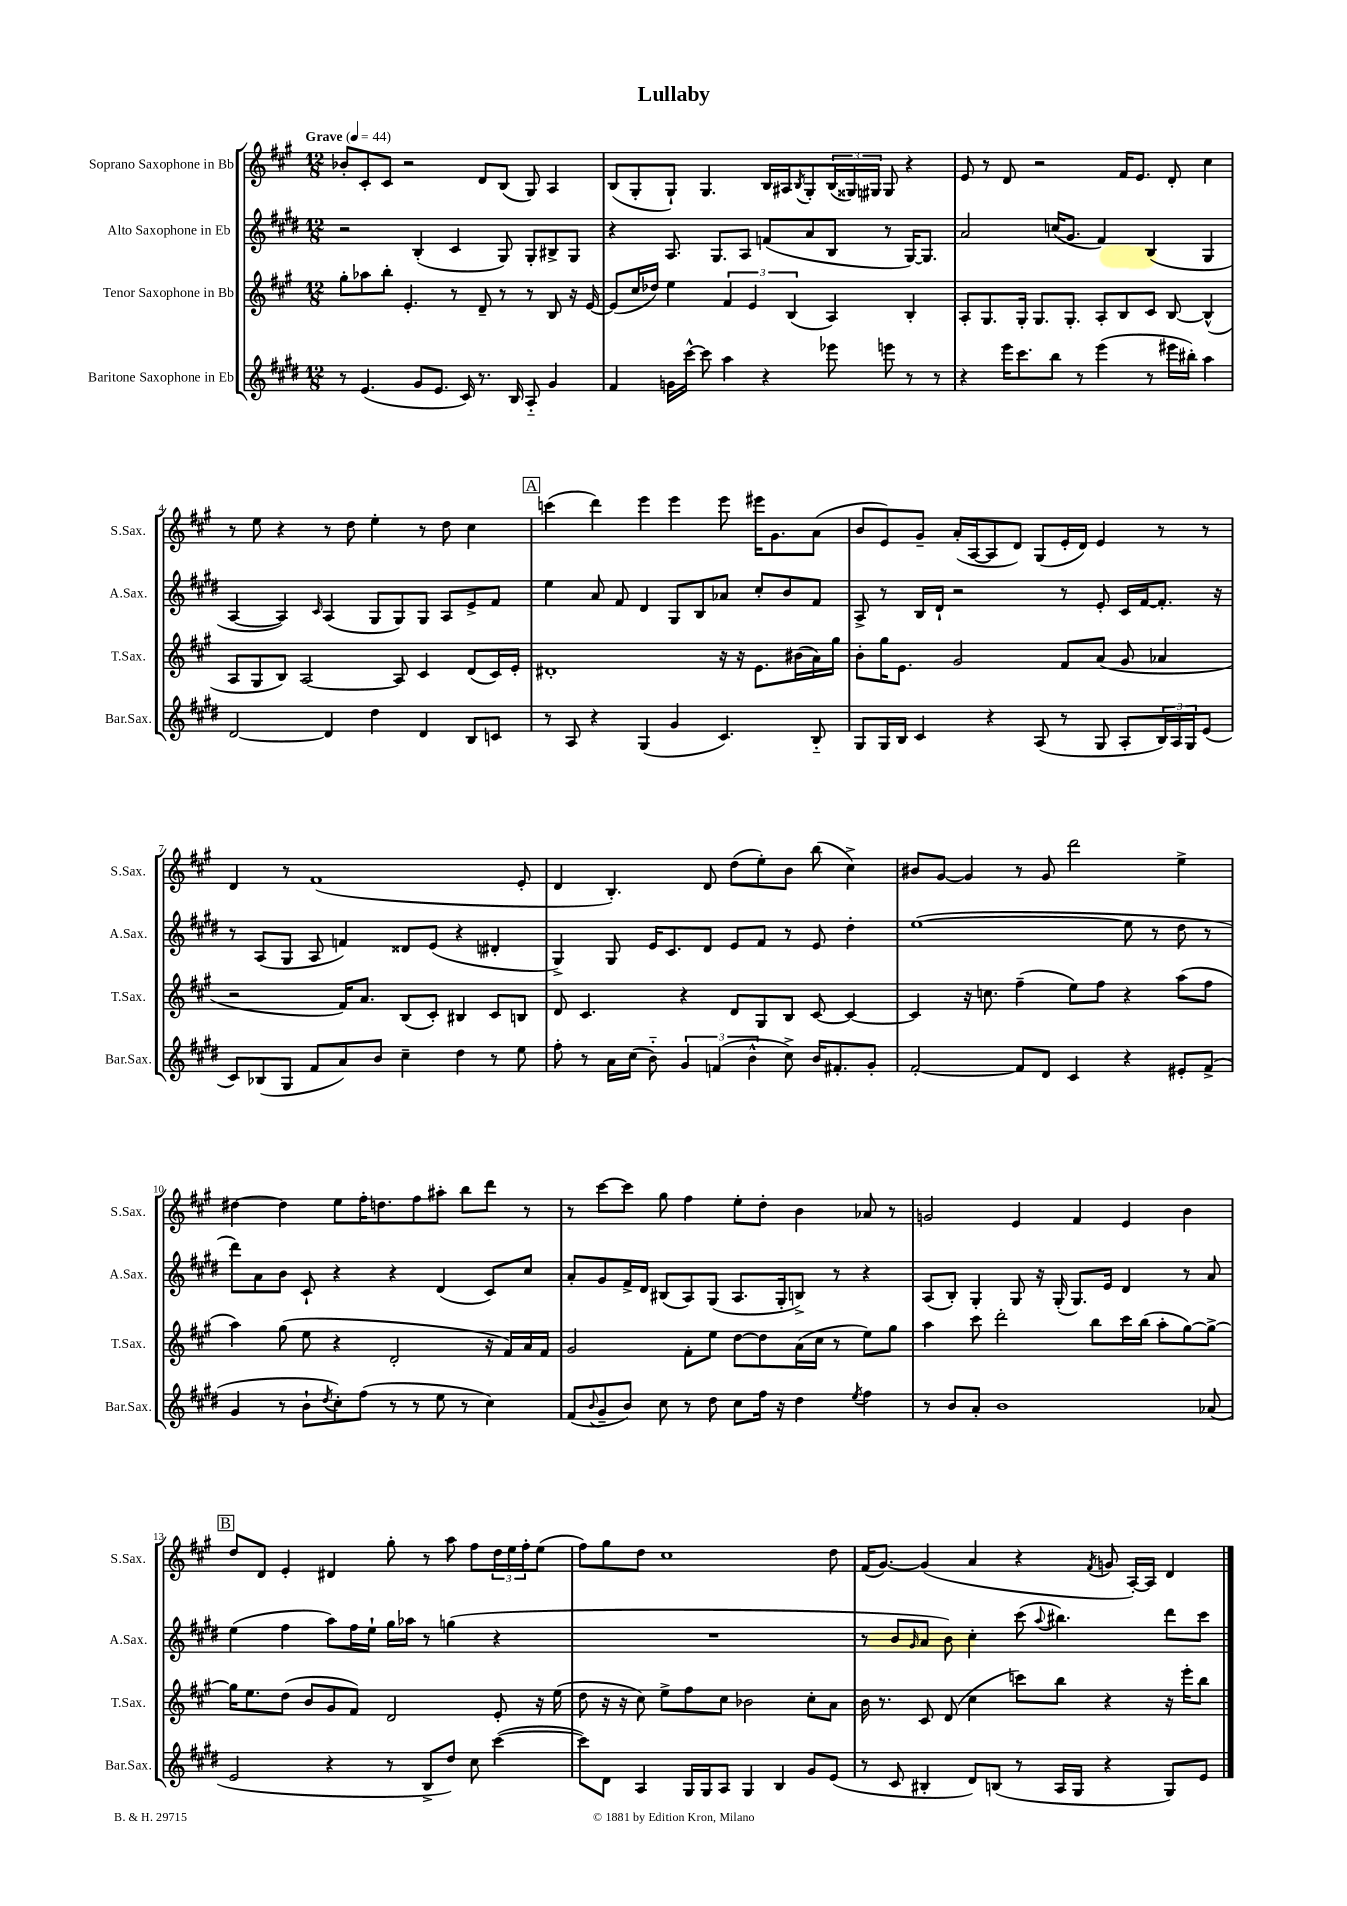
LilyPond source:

\header { title = "Lullaby" }
<<
\new StaffGroup <<
\new Staff = "s0" \with { instrumentName = "Soprano Saxophone in Bb" shortInstrumentName = "S.Sax." } {
    \clef treble \key a \major \numericTimeSignature \time 12/8 \tempo "Grave" 4 = 44
    bes'8-. cis'8-. cis'8 r2 d'8 b8( gis8) a4 |
    b8( gis8-. gis8-!) gis4. b16 ais16 \acciaccatura { b8 } gis8-. \tuplet 3/2 { b16( gisis16) gis16 } gis8 r4 |
    e'8 r8 d'8 r2 fis'16 e'8. d'8-. cis''4 |
    r8 e''8 r4 r8 d''8 e''4-. r8 d''8 cis''4 |
    \mark \markup { \box "A" } c'''4( d'''4) e'''4 e'''4 e'''8 eis'''16 gis'8. a'8( |
    b'8 e'8) gis'8-- a'16-.( a16~ a8 d'8) gis8( e'16-. d'16) e'4 r8 r8 |
    d'4 r8 fis'1( e'8-. |
    d'4 b4.-.) d'8 d''8( e''8-.) b'8 b''8( cis''4->) |
    bis'8 gis'8~ gis'4 r8 gis'8 d'''2 e''4-> |
    dis''4~ dis''4 e''8 fis''16-. d''8. fis''8 ais''8-. b''8 d'''8 r8 |
    r8 cis'''8~ cis'''8 gis''8 fis''4 e''8-. d''8-. b'4 aes'8 r8 |
    g'2 e'4 fis'4 e'4 b'4 |
    \mark \markup { \box "B" } d''8 d'8 e'4-. dis'4 gis''8-. r8 a''8 fis''8 \tuplet 3/2 { d''16 e''16 fis''16-. } e''8( |
    fis''8) gis''8 d''8 cis''1 d''8 |
    fis'16( gis'8.~) gis'4( a'4 r4 \acciaccatura { fis'8 } g'8 a16~-.) a16 d'4 \bar "|." |
}
\new Staff = "s1" \with { instrumentName = "Alto Saxophone in Eb" shortInstrumentName = "A.Sax." } {
    \clef treble \key e \major \numericTimeSignature \time 12/8
    r2 b4-.( cis'4 gis8) gis8-. bis8-> gis8 |
    r4 a8. gis8. a8 f'8( a'8 b8 r8 gis16~) gis8. |
    a'2 c''16( gis'8. fis'4) b4( gis4 |
    a4~ a4) \grace { cis'16 } a4( gis8 gis8) gis8 a8 e'8-> fis'8 |
    \mark \markup { \box "A" } e''4 a'8 fis'8 dis'4 gis8 b8 aes'8 cis''8-. b'8 fis'8 |
    a8-> r8 b16 dis'16-! r2 r8 e'8-. cis'16 fis'16~ fis'8.-. r16 |
    r8 a8( gis8 a8 f'4) disis'8 e'8( r4 dis'4-. |
    gis4->) gis8 e'16 cis'8. dis'8 e'8 fis'8 r8 e'8 dis''4-. |
    e''1~( e''8 r8 dis''8 r8 |
    dis'''8) a'8 b'8 cis'8-! r4 r4 dis'4( cis'8) cis''8 |
    a'8-. gis'8 fis'16-> dis'16 bis8( a8) gis8( a8. gis16-. b8->) r8 r4 |
    a8( b8-.) gis4-. gis8 r16 gis16-.( gis8.) e'16 dis'4 r8 a'8 |
    \mark \markup { \box "B" } e''4( fis''4 a''8) fis''16 e''16-! gis''16 aes''16 r8 g''4( r4 |
    R1. |
    r8 b'8 \grace { gis'16 } a'8 b'8) cis''4-. cis'''8( \appoggiatura { a''8 } bis''4.) dis'''8 cis'''8 \bar "|." |
}
\new Staff = "s2" \with { instrumentName = "Tenor Saxophone in Bb" shortInstrumentName = "T.Sax." } {
    \clef treble \key a \major \numericTimeSignature \time 12/8
    gis''8-. aes''8 b''8-. e'4.-. r8 d'8-- r8 r8 b8 r16 e'16~ |
    e'8( cis''16 des''16) e''4 \tuplet 3/2 { fis'4 e'4 b4( } a4) b4-. |
    a8-. gis8. gis16-. gis8. gis8.-. a8-. b8 cis'8 b8~ b4-^( |
    a8 gis8 b8) a2~ a8 cis'4 d'8( cis'16) e'16-. |
    \mark \markup { \box "A" } dis'1-. r16 r16 e'8. bis'16( a'16) gis''16 |
    b'8-. gis''16 e'8. gis'2 fis'8 a'8( gis'8 aes'4 |
    r2 fis'16) a'8. b8( cis'8-.) bis4 cis'8 b8 |
    d'8 cis'4. r4 d'8 gis8 b8 cis'8~ cis'4~ |
    cis'4 r16 c''8. fis''4--( e''8) fis''8 r4 a''8( fis''8 |
    a''4) gis''8( e''8 r4 d'2-. r16 fis'16) a'16 fis'16 |
    gis'2 fis'8-. e''8 d''8~ d''8 a'16( cis''16 r8 e''8) gis''8 |
    a''4 cis'''8 d'''2-. b''8 cis'''16 b''16( a''8-. gis''8~) gis''8~-> |
    \mark \markup { \box "B" } gis''16 e''8. d''8( b'8 gis'8 fis'8) d'2 e'8-. r16 e''16( |
    d''8 r16 r16 cis''8) e''8-> fis''8 cis''8 bes'2 cis''8-. a'8 |
    b'16 r8. cis'8 d'8( cis''4 c'''8) b''8 r4 r16 e'''16-. b''8 \bar "|." |
}
\new Staff = "s3" \with { instrumentName = "Baritone Saxophone in Eb" shortInstrumentName = "Bar.Sax." } {
    \clef treble \key e \major \numericTimeSignature \time 12/8
    r8 e'4.( gis'8 e'8. cis'16) r8. b16 a8-_ gis'4 |
    fis'4 g'16 cis'''16~-^ cis'''8 a''4 r4 ees'''8 e'''8 r8 r8 |
    r4 e'''16 cis'''8. b''8 r8 e'''4( r8 eis'''16 bis''16-.) a''4 |
    dis'2~ dis'4 dis''4 dis'4 b8 c'8 |
    \mark \markup { \box "A" } r8 a8 r4 gis4( gis'4 cis'4.) b8-_ |
    gis8 gis16 b16 cis'4 r4 a8( r8 gis8 a8-. \tuplet 3/2 { b16) a16 gis16 } e'8( |
    cis'8) bes8( gis8 fis'8 a'8) b'8 cis''4-- dis''4 r8 e''8 |
    fis''8-. r8 a'16 cis''16( b'8-_) \tuplet 3/2 { gis'4 f'4( b'4-^ } cis''8->) b'16 fis'8.-. gis'8-. |
    fis'2~-. fis'8 dis'8 cis'4 r4 eis'8-. fis'8->( |
    gis'4 r8 b'8-! \acciaccatura { dis''8 } cis''8-.) fis''8( r8 r8 e''8 r8 cis''4) |
    fis'8( \appoggiatura { b'8 } gis'8-- b'8) cis''8 r8 dis''8 cis''8 fis''16 r16 dis''4 \acciaccatura { e''8 } fis''4 |
    r8 b'8 a'8-. b'1 aes'8( |
    \mark \markup { \box "B" } e'2 r4 r8 b8-> dis''8) cis''8 cis'''4~( |
    cis'''8) dis'8 a4 gis16 gis16 a8 gis4 b4 gis'8 e'8( |
    r8 cis'8 bis4-. dis'8) b8( r8 a16 gis16 r4 gis8) e'8 \bar "|." |
}
>>
>>
